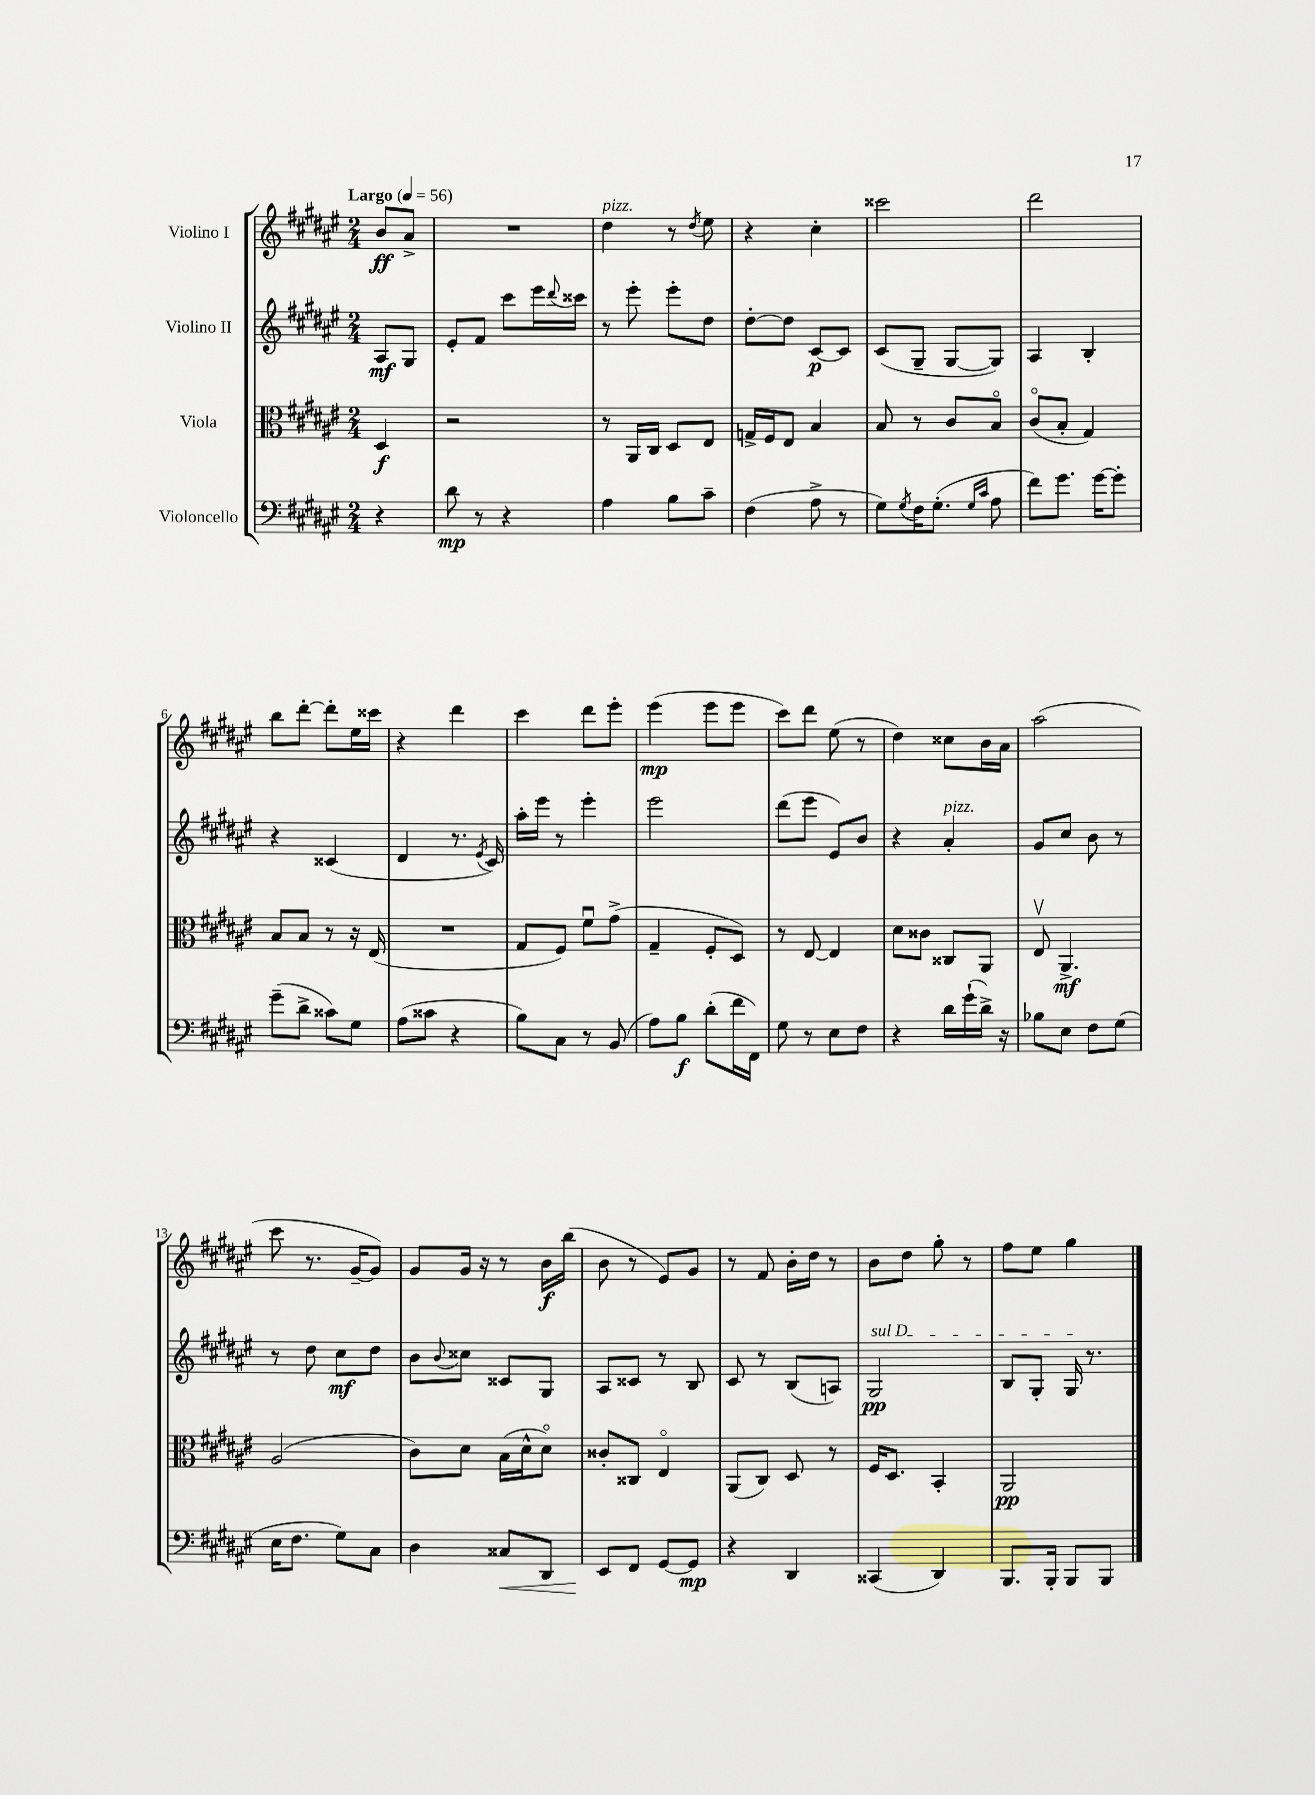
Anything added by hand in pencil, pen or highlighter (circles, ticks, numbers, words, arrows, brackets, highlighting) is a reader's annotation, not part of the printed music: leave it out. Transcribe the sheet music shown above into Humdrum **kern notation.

**kern	**kern	**kern	**kern
*staff4	*staff3	*staff2	*staff1
*clefF4	*clefC3	*clefG2	*clefG2
*k[f#c#g#d#a#e#]	*k[f#c#g#d#a#e#]	*k[f#c#g#d#a#e#]	*k[f#c#g#d#a#e#]
*M2/4	*M2/4	*M2/4	*M2/4
*MM56	*MM56	*MM56	*MM56
4r	4D#/	8A#/L	8b/L
.	.	8G#/J	8a#^/J
=	=	=	=
8d#\	2r	8e#'/L	2r
8r	.	8f#/J	.
4r	.	8ccc#\L	.
.	.	16eee#\L	.
.	.	8qqddd#/	.
.	.	16ccc##\JJ	.
=	=	=	=
4A#\	8r	8r	4dd#\
.	16AA#/LL	8eee#'\	.
.	16C#/JJ	.	.
8B\L	8D#/L	8eee#'\L	8r
.	.	.	8qdd#/
8c#~\J	8E#/J	8dd#\J	8ee#\
=	=	=	=
(4F#\	16G^/LL	[8dd#'\L	4r
.	16F#/J	.	.
.	8E#/J	8dd#\]J	.
8A#^\	4B/	[8c#/L	4cc#'\
8r	.	8c#/]J	.
=	=	=	=
8G#\L)	8B/	(8c#/L	2ccc##\
8qG#/	.	.	.
16F#\K	8r	8G#~/J	.
(8.G#'\J	.	.	.
.	8c#/L	[8G#/L	.
16qqG#/LL	.	.	.
16qqc#/JJ	.	.	.
8A#\	8Bo/J	8G#/]J)	.
=	=	=	=
8f#\L)	(8c#o/L	4A#/	2ddd#\
8.g#\J	8B'/J	.	.
.	4G#/)	4B'/	.
[16g#\LK	.	.	.
8g#'\]J	.	.	.
=	=	=	=
(8g#~\L	8B/L	4r	8bb\L
8d#^\J	8B/J	.	[8ddd#'\J
8c##\L)	8r	(4c##/	8ddd#'\]L
8G#\J	16r	.	16ee#\L
.	(16E#/	.	16ccc##\JJ
=	=	=	=
(8A#\L	2r	4d#/	4r
8c##\J	.	.	.
4r	.	8.r	4ddd#\
.	.	8qe#/	.
.	.	16c#/)	.
=	=	=	=
8B\L)	8G#/L	16aa#'\LL	4ccc#\
.	.	16eee#\JJ	.
8C#\J	8F#/J)	8r	.
8r	8f#u\L	4eee#'\	8ddd#\L
(8BB/	(8g#^\J	.	8eee#'\J
=	=	=	=
8A#\L)	4G#~/	2eee#\	(4eee#\
8B\J	.	.	.
(8d#'\L	8F#'/L	.	8eee#\L
16f#\L	8D#/J)	.	8eee#\J
16FF#\JJ)	.	.	.
=	=	=	=
8G#\	8r	(8ddd#\L	8ccc#\L)
8r	[8E#/	8eee#\J	8ddd#\J
8E#\L	4E#/]	8e#/L)	(8ee#\
8F#\J	.	8b/J	8r
=	=	=	=
4r	8d#\L	4r	4dd#\)
.	8c##\J	.	.
16d#\LL	8C##/L	4a#'/	8cc##\L
(16g#`\	.	.	.
16d#^\JJ)	8AA#/J	.	16b\L
16r	.	.	16a#\JJ
=	=	=	=
8B-\L	8E#v/	8g#/L	(2aa#\
8E#\J	4.AA#^/	8cc#/J	.
8F#\L	.	8b\	.
(8G#\J	.	8r	.
=	=	=	=
16E#\LK	(2A#/	8r	8ccc#\
8.F#\J	.	.	.
.	.	8dd#\	8.r
8G#\L)	.	8cc#\L	.
.	.	.	[16g#~/LK
8C#\J	.	8dd#\J	8g#/]J)
=	=	=	=
4D#\	8c#\L)	8b\L	8g#/L
.	.	8qqb/	.
.	8d#\J	8cc##\J	16g#/Jk
.	.	.	16r
8C##/L	(16B\LL	8c##/L	8r
.	16d#^^\J	.	.
8DD#/J	8d#o\J)	8G#/J	16b\LL
.	.	.	(16bb\JJ
=	=	=	=
8EE#/L	8c##'/L	8A#/L	8b\
8FF#/J	8C##/J	8c##/J	8r
[8GG#/L	4E#o/	8r	8e#/L)
8GG#/]J	.	8B/	8g#/J
=	=	=	=
4r	(8AA#/L	8c#/	8r
.	8C#/J)	8r	8f#/
4DD#/	8D#/	(8B/L	16b'\LL
.	.	.	16dd#\JJ
.	8r	8A/J)	8r
=	=	=	=
(4CC##/	16F#/LK	2G#/	8b\L
.	8.D#/J	.	.
.	.	.	8dd#\J
4DD#/)	4BB'/	.	8gg#'\
.	.	.	8r
=	=	=	=
8.BBB/L	2AA#/	8B/L	8ff#\L
.	.	8G#'/J	8ee#\J
16BBB'/Jk	.	.	.
8BBB/L	.	16G#/	4gg#\
.	.	8.r	.
8BBB/J	.	.	.
==	==	==	==
*-	*-	*-	*-
